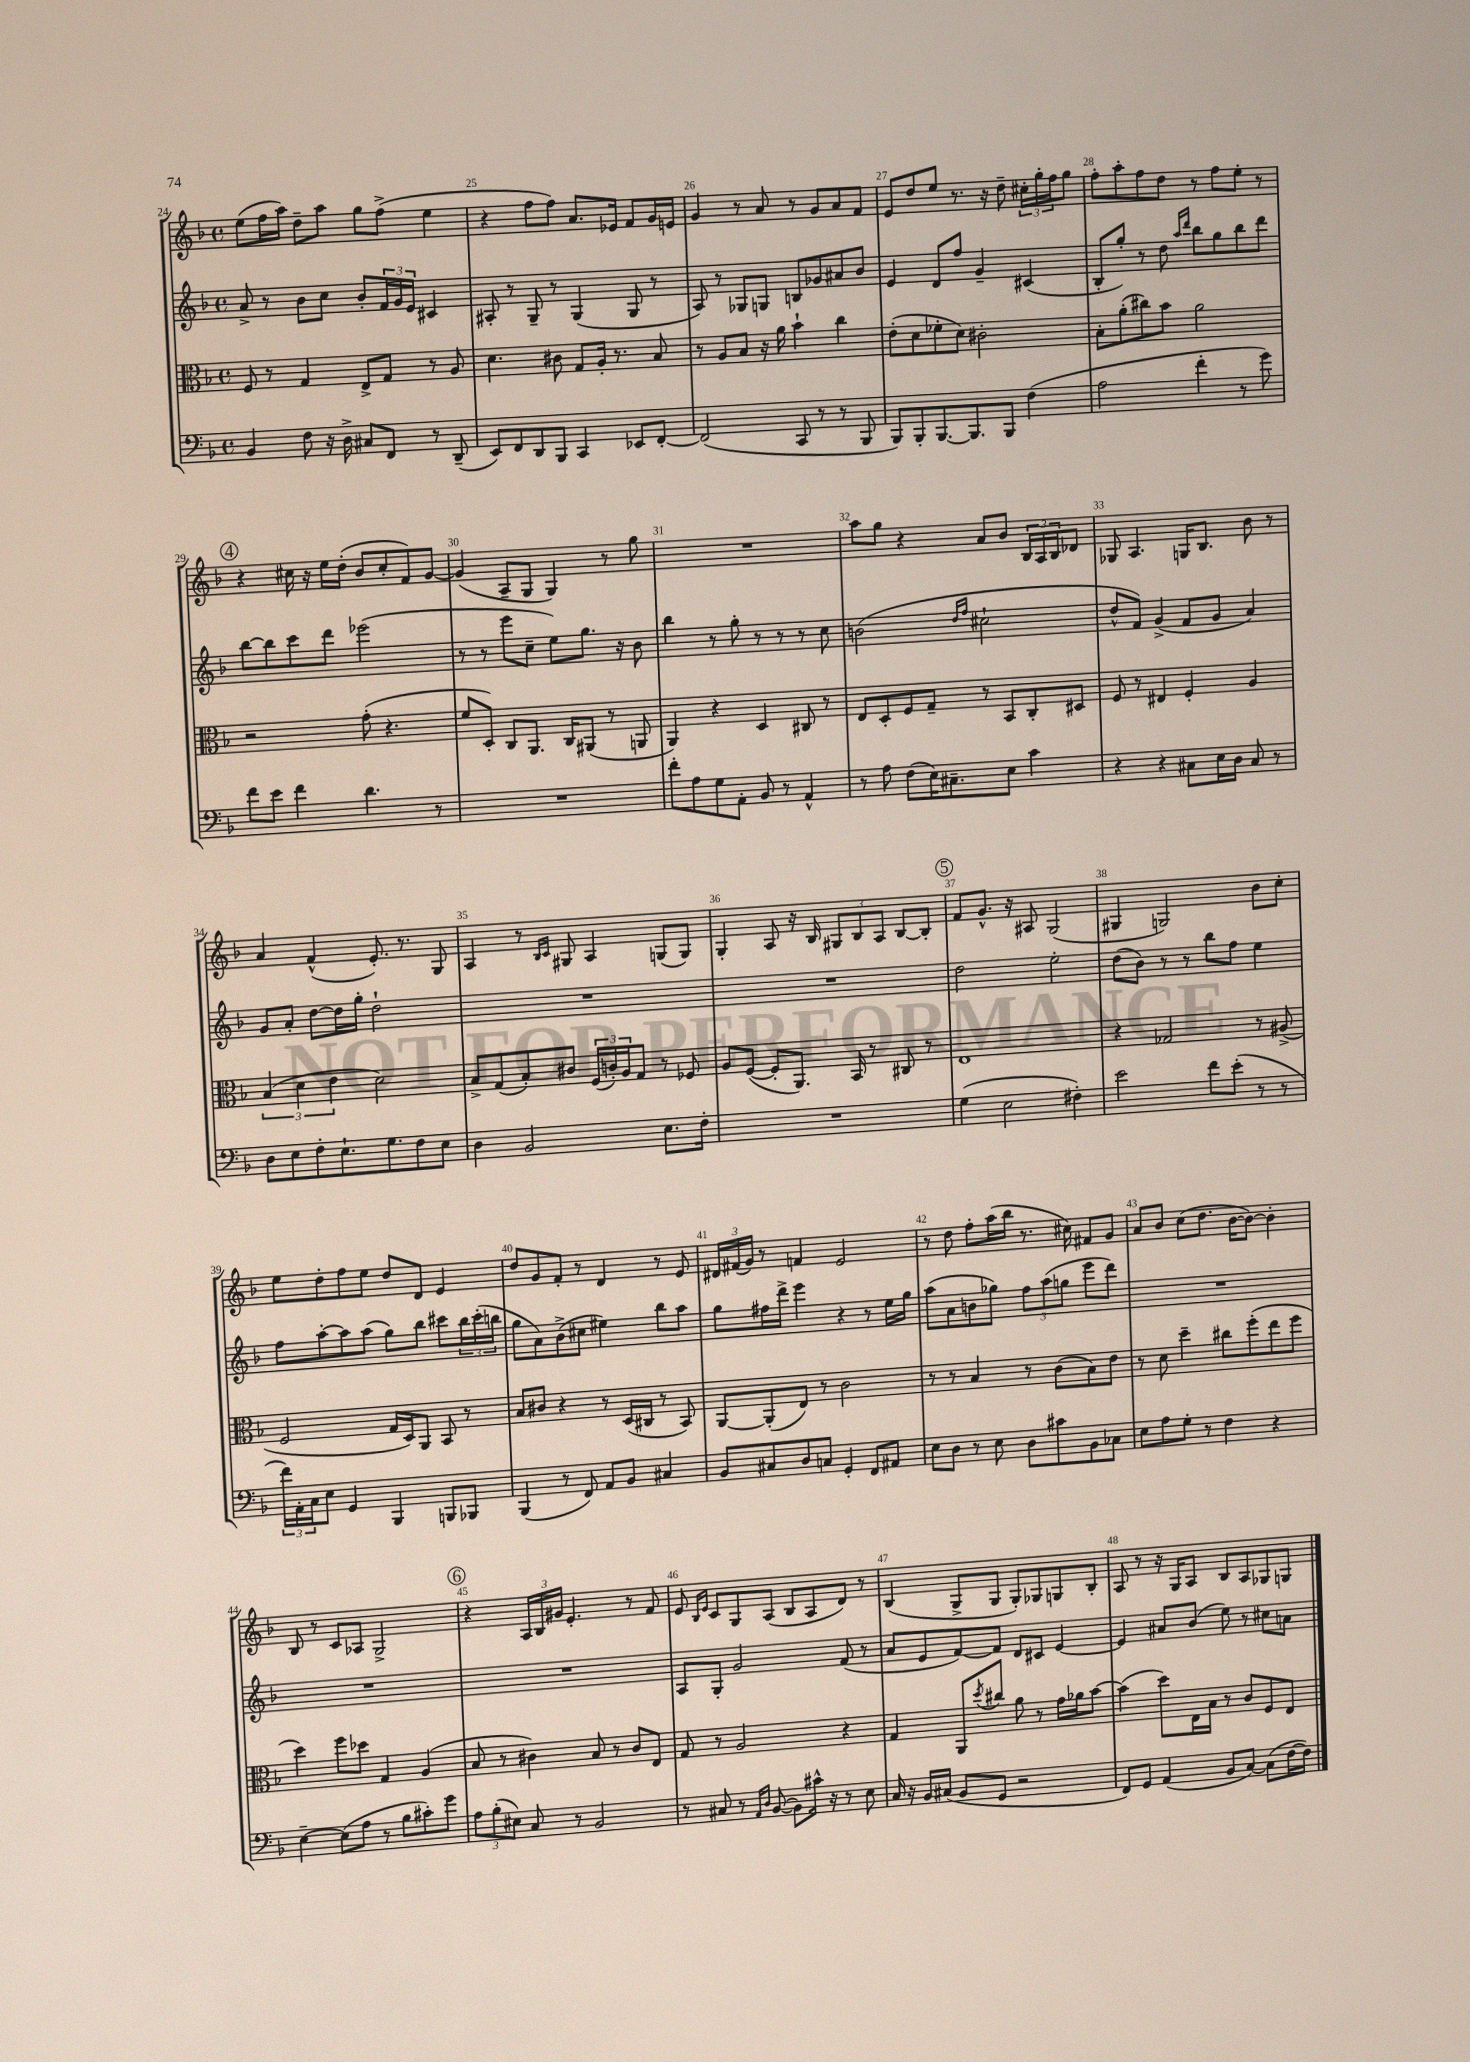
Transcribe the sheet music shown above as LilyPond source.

<<
\new StaffGroup <<
\new Staff = "s0" {
    \clef treble \key f \major \defaultTimeSignature \time 4/4
    e''8( f''16 a''16) d''8-- a''8 g''8 f''8->( e''4 |
    r4 f''8 f''8) a'8. ees'16 f'8 g'16 e'16 |
    g'4 r8 a'8 r8 g'8 a'8 f'8 |
    e'8 d''8 e''8 r8. r16 d''8-- \tuplet 3/2 { cis''16-. g''16-. f''16 } g''8 |
    f''8-. a''8-. f''8 d''8 r8 f''8 e''8-. r8 |
    \mark \markup { \circle "4" } r4 cis''16 r16 e''16 d''16-.( bes'8 cis''8-. f'8) g'8~ |
    g'4( a8-- g8 g4) r8 g''8 |
    R1 |
    a''8 g''8 r4 a'8 bes'8 \tuplet 3/2 { bes16 a16 bes16 } des'8 |
    ges8 a4. g16 bes8. bes'8 r8 |
    a'4 f'4-^( e'8.-.) r8. g8 |
    a4 r8 \grace { bes16 c'16 } gis8 a4 g8( g8) |
    g4-. a8 r16 bes16 \tuplet 3/2 { gis8 bes8 a8 } bes8~ bes8-. |
    \mark \markup { \circle "5" } f'8 g'8.-^ r16 ais8 g2( |
    gis4 g2) bes'8 c''8-. |
    e''8 d''8-. f''8 e''8 d''8 d'8 e'4 |
    d''8 g'8 f'8-. r8 d'4 r8 e'8 |
    \tuplet 3/2 { dis'16 fis'16( g'16) } r8 f'4 e'2 |
    r8 d''8 f''8-. a''16( bes''16 r8. cis''16) fis'8 g'8 |
    a'8 bes'8 c''8( d''8. bes'16~ bes'8~) bes'4-. |
    bes8 r8 c'8 aes8 g2-> |
    \mark \markup { \circle "6" } r4 \tuplet 3/2 { a16 bes16 gis'16 } e'4.-. r8 f'8 |
    e'8 \grace { bes16 e'16 } c'8 g8 a8( bes8 a8 d'8) r8 |
    bes4( g8-> g8 g8-.) ges8 g8 bes8-. |
    a8 r8 r16 g16 a8 bes8 a8 ges8 g8 \bar "|." |
}
\new Staff = "s1" {
    \clef treble \key f \major \defaultTimeSignature \time 4/4
    a'8-> r8 bes'8 c''8 bes'8-. \tuplet 3/2 { f'16 g'16 e'16 } cis'4 |
    ais8-. r8 g8-- r8 g4( g8 r8 |
    a8) r8 ges8 g8 b8 ges'8 ais'8 bes'8 |
    e'4 d'8 f''8 g'4-- cis'4( |
    bes8-. g''8-.) r8 d''8 \grace { a''16 d'''16 } bes''8 g''8 bes''8 d'''8 |
    \mark \markup { \circle "4" } bes''8~ bes''8 c'''8 d'''8 ees'''2( |
    r8 r8 e'''8 c''8-- e''8) g''8. r16 bes'8 |
    bes''4 r8 g''8-. r8 r8 r8 c''8 |
    b'2( \grace { d''16 f''16 } cis''2-! |
    d''8-^ f'8) g'4->( f'8 g'8 a'4) |
    g'8 a'8-. d''8~ d''16 g''16-. d''2-! |
    R1 |
    R1 |
    \mark \markup { \circle "5" } d''2 e''2-. |
    d''8( bes'8) r8 r8 bes''8 f''8 e''4 |
    f''8 a''8~-. a''8 a''8( g''8) bes''8 cis'''8 \tuplet 3/2 { bes''16 cis'''16-.( b''16 } |
    g''8 a'8) bes'8->( cis''8 eis''4) bes''8 a''8 |
    g''8 fis''16 d'''16-> e'''4 r4 r8 e''16 g''16 |
    a''8( a'8 b'8 ges''8) \tuplet 3/2 { f''8 a''8( g''8 } e'''8 d'''8) |
    R1 |
    R1 |
    \mark \markup { \circle "6" } R1 |
    a8 g8-. g'2 f'8( r8 |
    a'8 e'8 f'8~) f'8 d'8 cis'8 e'4~ |
    e'4 ais'8 bes'8( e''8) r8 cis''8 a'8 \bar "|." |
}
\new Staff = "s2" {
    \clef alto \key f \major \defaultTimeSignature \time 4/4
    f8 r8 g4 e8-> g8 r8 a8 |
    d'4. cis'8 g8 a16-. r8. bes8 |
    r8 a8 bes8 r16 a'16 bes'4-! c''4 |
    e'8-.( d'8 fes'8-. d'8) cis'2-. |
    bes8-. a'8-.( cis''8) bes'8 a'2 |
    \mark \markup { \circle "4" } r2 g'8-.( r4. |
    f'8 d8-.) c8 a,8. c16 ais,8( r8 a,8 |
    a,4) r4 d4 cis8 r8 |
    e8 d8-. f8 g8-- r8 bes,8 c8-. dis8 |
    f8 r8 eis4 f4-. a4 |
    \tuplet 3/2 { bes4( d'4 e'4 } d'2) |
    bes8-> g8( bes8-.) cis'8 \tuplet 3/2 { f16( c'16-.) a16 } g8 r8 fes8 |
    a8 f8~( f8-. a,8.) bes,16 r8 cis8 r8 |
    \mark \markup { \circle "5" } e1 |
    r4 ges2 r8 ais8->( |
    f2 g16 d16) a,8 bes,8 r8 |
    bes8 cis'8 r4 r8 d16( cis16 r8 bes,8) |
    a,8~ a,8-.( e8) r8 c'2 |
    r8 r8 bes4 r8 c'8( bes8) e'8 |
    r8 d'8 d''4-- cis''8 f''8-.( e''8 f''8 |
    d''4) f''8 des''8 g4 a4( |
    \mark \markup { \circle "6" } bes8 r8 cis'4) bes8 r8 cis'8 e8 |
    g8 r8 a2 r4 |
    g4 a,8 \acciaccatura { d''8 } cis''8 a'8 r8 g'16 aes'16 bes'8~ |
    bes'4( d''8) e16 bes16 r8 c'8 f8 e8 \bar "|." |
}
\new Staff = "s3" {
    \clef bass \key f \major \defaultTimeSignature \time 4/4
    bes,4 f8 r16 d16-> cis8 f,8 r8 d,8--( |
    e,8) f,8 d,8 bes,,8 c,4 ees,8 f,8~-. |
    f,2( c,8 r8 r8 bes,,8 |
    bes,,8) bes,,8-. bes,,8.~ bes,,8. bes,,8 f4( |
    a2 f'4-. r8 g'8) |
    \mark \markup { \circle "4" } f'8 e'8 f'4 d'4. r8 |
    R1 |
    f'8-. a8 g8 a,8-. bes,8 r8 a,4-^ |
    r8 a8 f8( e16) cis8.-- e8 c'4 |
    r4 r4 cis8 e16 d16 cis8 r8 |
    d8 e8 f8-. e8.-! g8. f8 e8 |
    d4 bes,2 e8. f16-. |
    R1 |
    \mark \markup { \circle "5" } g4( e2 fis4-.) |
    e'2 f'8 e'8-.( r8 r8 |
    \tuplet 3/2 { f'16) a,16-. c16 } e8 g,4 bes,,4 b,,8 bes,,8 |
    bes,,4( r8 f,8) a,8 bes,8 cis4 |
    bes,8 cis8 d8 c8 g,4-. f,8 ais,8 |
    e8 d8 r8 e8 d8 cis'8 bes,8 ces8 |
    e8 a8 g8-. r8 f4 r4 |
    e4~-- e8( a8 r8 bes8 cis'8-.) g'8 |
    \mark \markup { \circle "6" } \tuplet 3/2 { a8 bes8-.( eis8) } c8 r8 bes,2 |
    r8 cis8 r8 \grace { a,16 d16 } bes,8~( bes,8) cis'16-^ r16 r8 e8 |
    c16 r16 bes,16 cis16( bes,8 g,8 r2 |
    f,8) g,8 a,4( bes,8 c8~) c8( f16~ f16) \bar "|." |
}
>>
>>
\layout { \context { \Score currentBarNumber = #24 \override BarNumber.break-visibility = ##(#f #t #t) barNumberVisibility = #all-bar-numbers-visible } }
